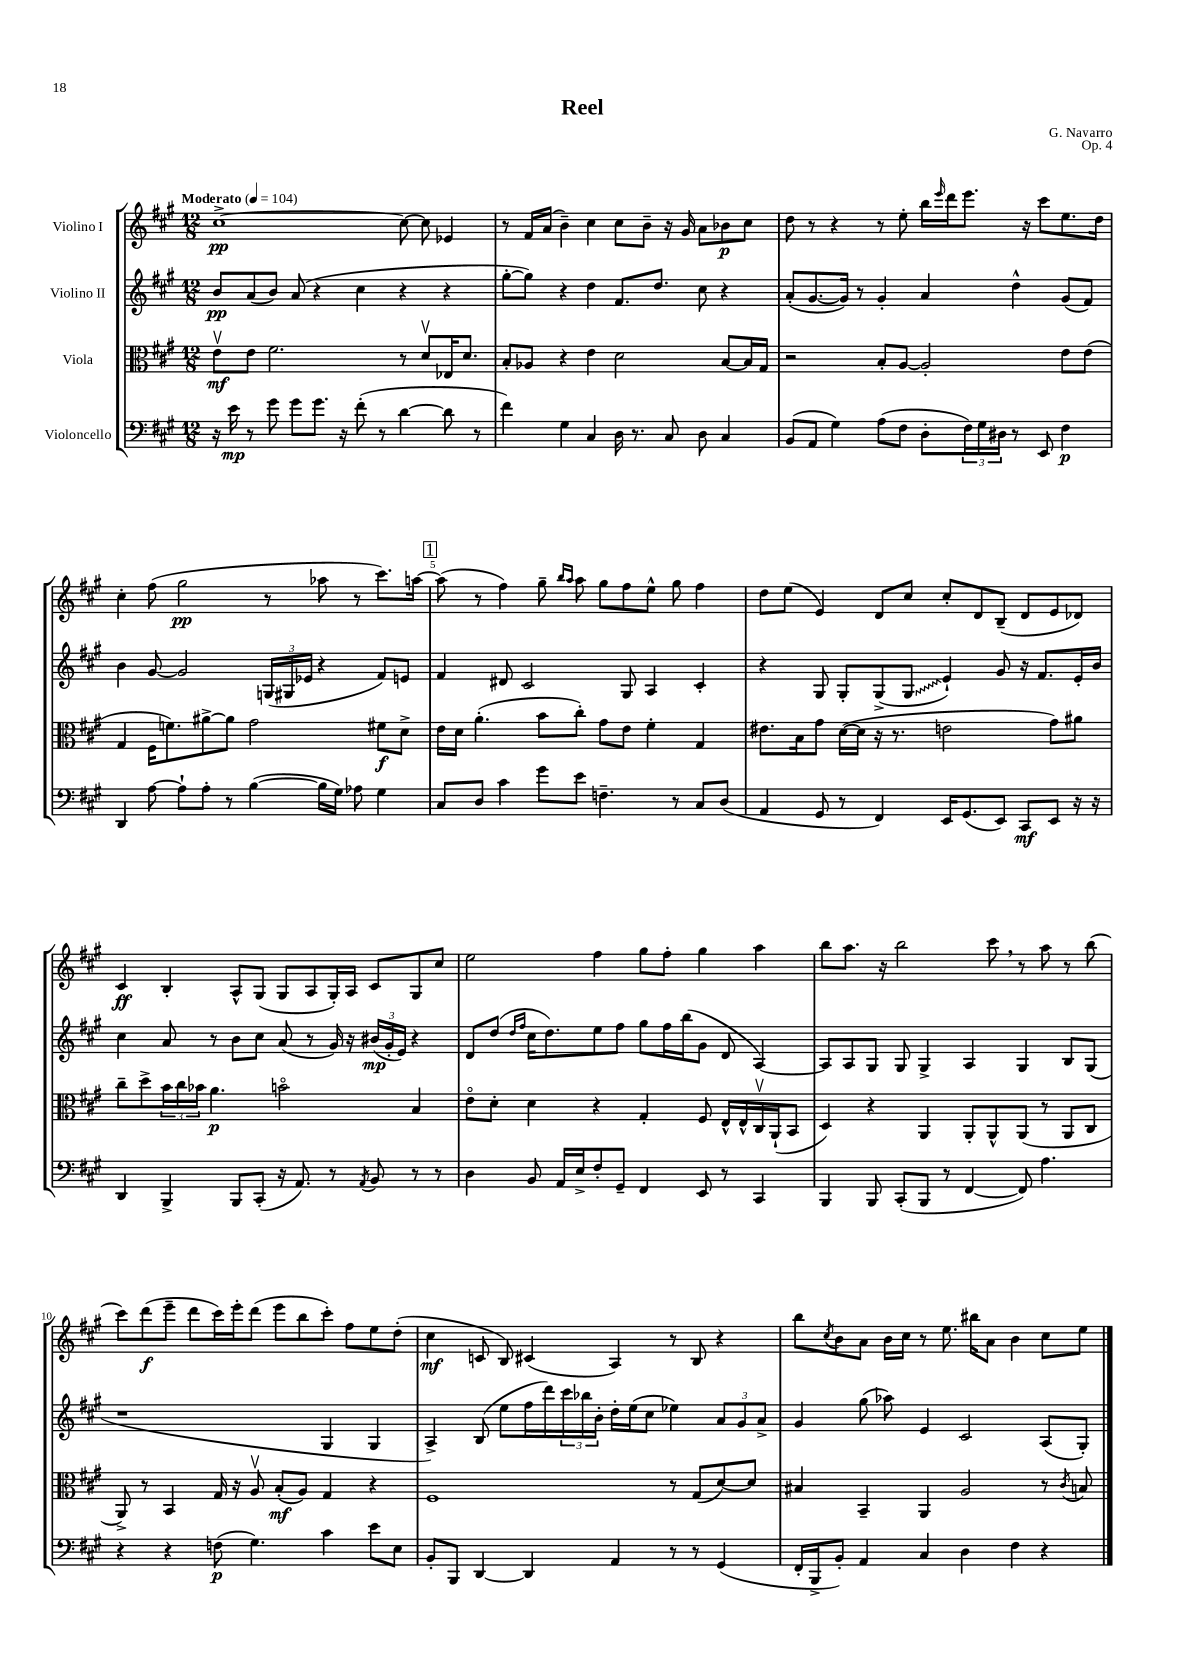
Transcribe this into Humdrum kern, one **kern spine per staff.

**kern	**kern	**kern	**kern
*staff4	*staff3	*staff2	*staff1
*clefF4	*clefC3	*clefG2	*clefG2
*k[f#c#g#]	*k[f#c#g#]	*k[f#c#g#]	*k[f#c#g#]
*M12/8	*M12/8	*M12/8	*M12/8
*MM104	*MM104	*MM104	*MM104
16r	8ev\L	8b/L	[1cc#^
16e\	.	.	.
8r	8e\J	(8a/	.
8g#\	2.f#\	8b/J)	.
8g#\L	.	(8a/	.
8.g#\J	.	4r	.
16r	.	.	.
(8f#'\	.	4cc#\	.
8r	.	.	.
[4d\	8r	4r	8cc#\_
.	8dv/L	.	8cc#\]
8d\]	16E-/K	4r	4e-/
.	8.d/J	.	.
8r	.	.	.
=	=	=	=
4f#\)	8B'/L	[8gg#'\L	8r
.	8A-/J	8gg#\]J)	16f#/LL
.	.	.	(16a/JJ
4G#\	4r	4r	4b~\)
4C#/	4e\	4dd\	4cc#\
16D\	2d\	8.f#/L	8cc#\L
8.r	.	.	.
.	.	.	8b~\J
.	.	8.dd/J	.
8C#/	.	.	16r
.	.	.	16g#/
8D\	.	8cc#\	8a\L
4C#/	[8B/L	4r	8b-\
.	16B/]L	.	8cc#\J
.	16G#/JJ	.	.
=	=	=	=
(8BB/L	2r	(8a'/L	8dd\
8AA/J	.	[8.g#/	8r
4G#\)	.	.	4r
.	.	16g#/]Jk)	.
.	.	8r	.
(8A\L	8B'/L	4g#'/	8r
8F#\J	[8A/J	.	8ee'\
8D'\L	2A'/]	4a/	16bb\LL
.	.	.	16qqeee/
.	.	.	16ddd\J
24F#\L)	.	.	8.eee\J
24G#\	.	.	.
24D#\JJ	.	.	.
8r	.	4dd^^\	.
.	.	.	16r
8EE/	.	.	8ccc#\L
4F#\	8e\L	(8g#/L	8.ee\
.	(8e\J	8f#/J)	.
.	.	.	16dd\Jk
=	=	=	=
4DD/	4G#/	4b\	4cc#'\
[8A\	16F#\LK	[8g#/	(8ff#\
.	8.f\)	.	.
8A`\]L	.	2g#/]	2gg#\
8A'\J	[8a#^\	.	.
8r	8a#\]J	.	.
([4B\	2g#\	.	.
.	.	(24G/LL	8r
.	.	24G#/	.
.	.	24e-/JJ	.
16B\]LL	.	4r	8aa-\
16G#\JJ)	.	.	.
8A-\	.	.	8r
4G#\	8f#\L	8f#/L)	8.ccc#\L)
.	8d^\J	8e/J	.
.	.	.	[16aa\Jk
=	=	=	=
8C#/L	16e\LL	4f#/	(8aa\]
.	16d\JJ	.	.
8D/J	(4.a'\	.	8r
4c#\	.	8d#/	4ff#\)
.	.	2c#/	.
8g#\L	8b\L	.	8gg#~\
.	.	.	16qqbb/LL
.	.	.	16qqaa/JJ
8e\J	8cc#'\J)	.	8aa\
4.F~\	8g#\L	.	8gg#\L
.	8e\J	8G#/	8ff#\
.	4f#'\	4A/	8ee^^\J
8r	.	.	8gg#\
8C#/L	4G#/	4c#'/	4ff#\
(8D/J	.	.	.
=	=	=	=
4AA/	8.e#\L	4r	8dd\L
.	.	.	(8ee\J
.	16B\k	.	.
8GG#/	8g#\J	8G#/	4e/)
8r	([16d\LL	8G#'/L	.
.	16d\]JJ	.	.
4FF#/)	16r	(8G#^/	8d/L
.	8.r	.	.
.	.	8G#/J	8cc#/J
16EE/LK	2e\	4e`/)	8cc#'/L
(8.GG#/	.	.	.
.	.	.	8d/
8EE/J)	.	8g#/	(8B~/J
8CC#/L	.	16r	8d/L
.	.	8.f#/L	.
8EE/J	8g#\L)	.	8e/
16r	8a#\J	16e'/L	8d-/J)
16r	.	16b/JJ	.
=	=	=	=
4DD/	8cc#~\L	4cc#\	4c#/
.	8dd^\	.	.
4BBB^/	24b\L	8a/	4B'/
.	24cc#\	.	.
.	24b-\JJ	.	.
.	4.a\	8r	.
8BBB/L	.	8b\L	8A^^/L
(8CC#'/J	.	8cc#\J	(8G#/J
16r	2bo\	(8a/	8G#/L
8.AA/)	.	.	.
.	.	8r	8A/
8r	.	16g#/)	16G#'/L)
.	.	16r	16A/JJ
8qAA/	.	.	.
8BB/	.	(24b#/LL	8c#/L
.	.	24g#'/	.
.	.	24e/JJ)	.
8r	4B/	4r	8G#/
8r	.	.	8cc#/J
=	=	=	=
4D\	8eo\L	8d/L	2ee\
.	8d'\J	(8dd/J	.
.	.	16qqdd/LL	.
.	.	16qqff#/JJ	.
8BB/	4d\	16cc#\LK	.
.	.	8.dd\)	.
16AA/LL	.	.	.
16E^/J	.	.	.
8F#'/	4r	8ee\	4ff#\
8GG#~/J	.	8ff#\J	.
4FF#/	4G#'/	8gg#\L	8gg#\L
.	.	16ff#\L	8ff#'\J
.	.	(16bb\J	.
8EE/	8F#/	8g#\J	4gg#\
8r	16E^^/LL	8d/	.
.	16E^^/	.	.
4CC#/	16C#v/	[4A/)	4aa\
.	(16AA`/J	.	.
.	8BB/J	.	.
=	=	=	=
4BBB/	4D/)	8A/]L	8bb\L
.	.	8A/	8.aa\J
8BBB/	4r	8G#/J	.
.	.	.	16r
(8CC#'/L	.	8G#/	2bb\
8BBB/J	4AA/	4G#^/	.
8r	.	.	.
[4FF#/	8AA'/L	4A/	.
.	8AA^^/	.	8ccc#\
8FF#/])	(8AA/J	4G#/	8r
4.A\	8r	.	8aa\
.	8AA/L	8B/L	8r
.	8C#/J	(8G#/J	(8bb\
=	=	=	=
4r	8AA^/)	1r	8ccc#\L)
.	8r	.	(8ddd\
4r	4BB/	.	8eee~\J
.	.	.	8ddd\L
(8F\	16G#/	.	16ccc#\L)
.	16r	.	16eee'\J
4.G#\)	8Av/	.	(8ddd\J
.	(8B'/L	.	8eee\L
.	8A/J)	.	8bb\
4c#\	4G#/	4G#/	8ccc#'\J)
.	.	.	8ff#\L
8e\L	4r	4G#/	8ee\
8E\J	.	.	(8dd'\J
=	=	=	=
8BB'/L	1F#	4A^/)	4cc#\
8BBB/J	.	.	.
[4DD/	.	(8B/	8c/
.	.	8ee\L	8B/)
4DD/]	.	16ff#\L	(4c#/
.	.	16ddd\)	.
.	.	24ccc#\	.
.	.	24bb-\	.
.	.	24b'\JJ	.
4AA/	.	16dd'\LL	4A/)
.	.	(16ee\J	.
.	.	8cc#\J	.
8r	8r	4ee-\)	8r
8r	(8G#/L	.	8B/
(4GG#/	[8d/)	12a/L	4r
.	.	12g#/	.
.	8d/]J	.	.
.	.	12a^/J	.
=	=	=	=
16FF#'/LL	4B#/	4g#/	8bb\L
16BBB^/J	.	.	.
.	.	.	8qcc#/
8BB'/J)	.	.	8b\
4AA/	4BB~/	(8gg#\	8a\J
.	.	8aa-\)	16b\LL
.	.	.	16cc#\JJ
4C#/	4AA/	4e/	8r
.	.	.	8.ee\
4D\	2A/	2c#/	.
.	.	.	16bb#\LK
.	.	.	8a\J
4F#\	.	.	4b\
4r	8r	(8A/L	8cc#\L
.	8qc#/	.	.
.	8B/	8G#'/J)	8ee\J
==	==	==	==
*-	*-	*-	*-
